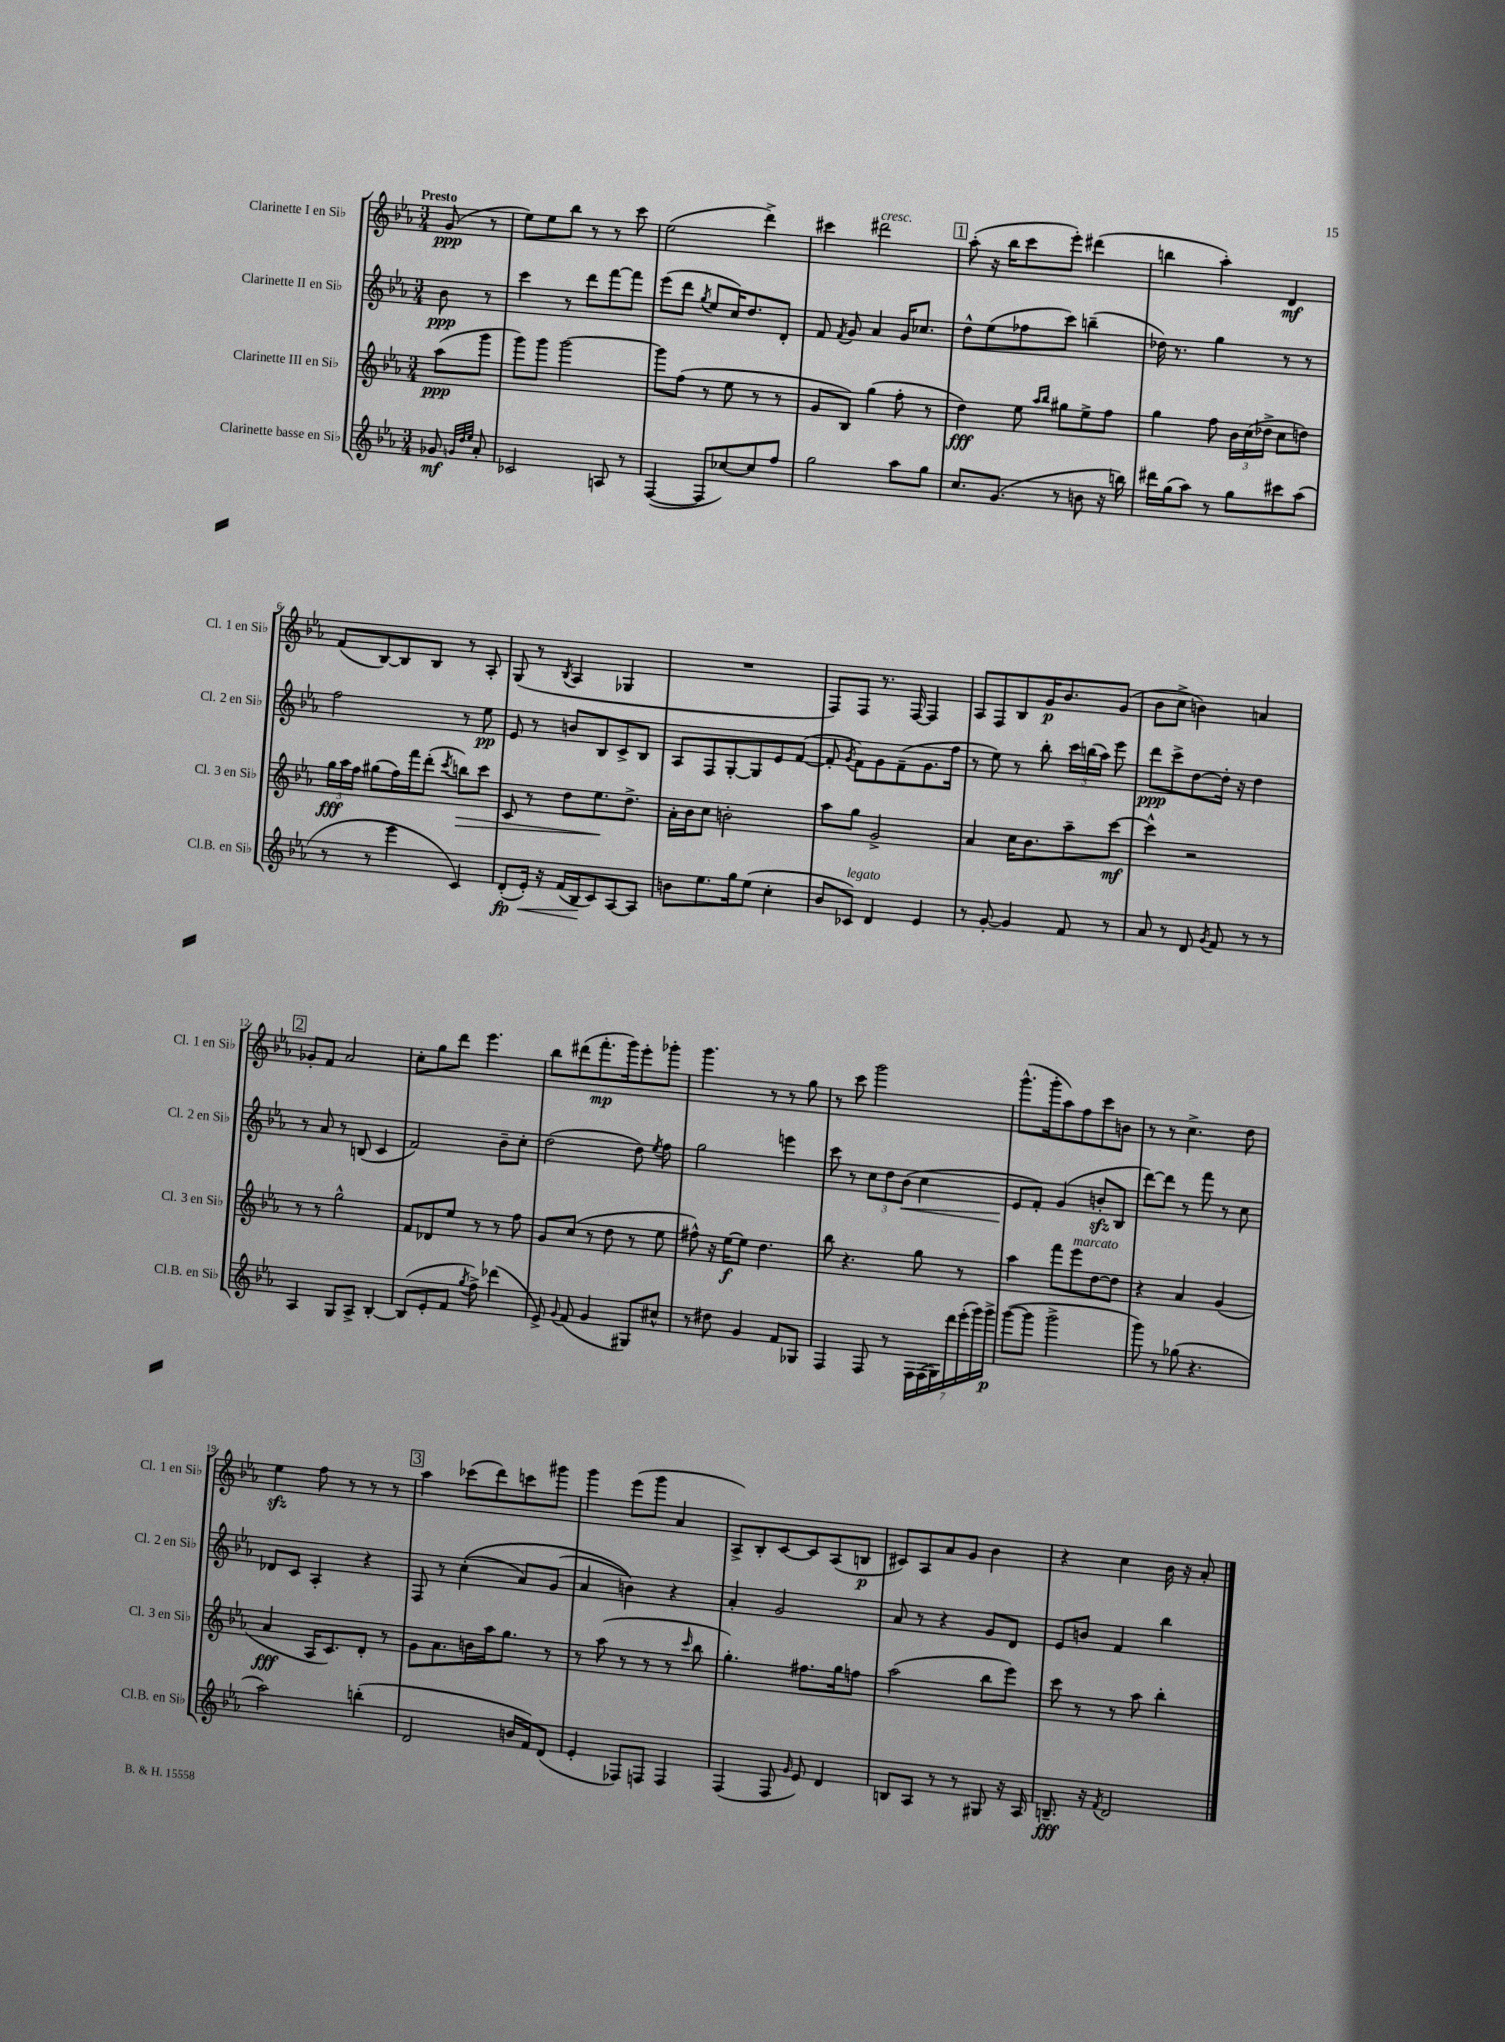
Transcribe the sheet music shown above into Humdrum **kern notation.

**kern	**dynam	**kern	**dynam	**kern	**dynam	**kern	**dynam
*part4	*part4	*part3	*part3	*part2	*part2	*part1	*part1
*staff4	*staff4	*staff3	*staff3	*staff2	*staff2	*staff1	*staff1
*I"Clarinette basse en Si♭	*	*I"Clarinette III en Si♭	*	*I"Clarinette II en Si♭	*	*I"Clarinette I en Si♭	*
*I'Cl.B. en Si♭	*	*I'Cl. 3 en Si♭	*	*I'Cl. 2 en Si♭	*	*I'Cl. 1 en Si♭	*
*clefG2	*	*clefG2	*	*clefG2	*	*clefG2	*
*k[b-e-a-]	*	*k[b-e-a-]	*	*k[b-e-a-]	*	*k[b-e-a-]	*
*M3/4	*	*M3/4	*	*M3/4	*	*M3/4	*
=	=	=	=	=	=	=	=
!	!	!	!	!	!	!LO:TX:a:B:t=Presto	!
8g-X/	mf	(8aa-\L	ppp	8b-\	ppp	(8g/	ppp
32qqgn/LLL	.	.	.	.	.	.	.
32qqdd/	.	.	.	.	.	.	.
32qqee-/JJJ	.	.	.	.	.	.	.
8a-'/	.	8ggg\J	.	8r	.	8r	.
=1	=1	=1	=1	=1	=1	=1	=1
2c-X/	.	8ggg\L)	.	4ccc\	.	8ee-\L)	.
.	.	8ggg\J	.	.	.	8ee-\	.
.	.	[2ggg\	.	8r	.	8bb-\J	.
.	.	.	.	8ddd\L	.	8r	.
8An/	.	.	.	[8fff\	.	8r	.
8r	.	.	.	8fff\J]	.	8ccc\	.
=2	=2	=2	=2	=2	=2	=2	=2
([4F/	.	8ggg\L]	.	(8eee-\L	.	(2ee-\	.
.	.	(8ff\J	.	8ddd\J	.	.	.
.	.	.	.	8qgg/	.	.	.
8F/L]	.	8r	.	8ee-/L	.	.	.
[8cc-X/)	.	8ee-\	.	16cc/K)	.	.	.
.	.	.	.	8.dd/	.	.	.
8cc-/]	.	8r	.	.	.	4ddd^\)	.
8ff/J	.	8r	.	8d'/J	.	.	.
=3	=3	=3	=3	=3	=3	=3	=3
2gg\	.	8g/L	.	8f/	.	4ccc#X\	.
.	.	.	.	8qf/	.	.	.
.	.	8B-/J)	.	8g/	.	.	.
!	!	!	!	!	!	!LO:TX:a:i:t=cresc.	!
.	.	(4gg\	.	4a-/	.	2ddd#X\	.
8aa-\L	.	8ff'\	.	16g/KL	.	.	.
.	.	.	.	8.cc-X/J	.	.	.
8gg\J	.	8r	.	.	.	.	.
!!LO:REH:place=s1:t=1
=4	=4	=4	=4	=4	=4	=4	=4
8.cc/L	.	4dd\)	fff	8dd^^\L	.	(8aa-'\	.
.	.	.	.	(8ee-\	.	16r	.
(8.g/J	.	.	.	.	.	16bb-\KL	.
.	.	8ee-\	.	8ff-X\	.	8ccc\	.
.	.	16qqaa-/LL	.	.	.	.	.
.	.	16qqbb-/JJ	.	.	.	.	.
8r	.	8gg#X\L	.	8ccc\J)	.	8eee-'\J)	.
8bn\	.	8ee-^\	.	(4bbn~\	.	(4ddd#X\	.
16r	.	8ff\J	.	.	.	.	.
16bbn\)	.	.	.	.	.	.	.
=5	=5	=5	=5	=5	=5	=5	=5
16ddd#X\LL	.	4gg\	.	16dd-X\)	.	4bbn\	.
(16gg\J	.	.	.	8.r	.	.	.
8aa-\J)	.	.	.	.	.	.	.
8r	.	8ff\	.	4gg\	.	4aa-'\)	.
8gg\L	.	24b-\LL	.	.	.	.	.
.	.	(24cc\	.	.	.	.	.
.	.	24dd-X^\JJ	.	.	.	.	.
8ccc#X\	.	8cc\L	.	8r	.	4d/	mf
(8aa-\J	.	8ddn\J)	.	8r	.	.	.
!!LO:LB:g=z
=6	=6	=6	=6	=6	=6	=6	=6
8r	.	24gg\LL	fff	2ff\	.	(8f/L	.
.	.	24aa-\	.	.	.	.	.
.	.	24ff\JJ	.	.	.	.	.
8r	.	(8gg#X\L	.	.	.	[8B-/)	.
4eee-\	.	16ff\L)	.	.	.	8B-/]	.
.	.	16fff\J	.	.	.	.	.
.	.	(8ddd'\J	.	.	.	8B-/J	.
.	.	8qccc/	.	.	.	.	.
!	!	!	!LO:HP:b	!	!	!	!
4c/)	.	8bbn\L)	>	8r	.	8r	.
.	.	8ccc\J	.	8ee-\	pp	8A-'/	.
=7	=7	=7	=7	=7	=7	=7	=7
(8d'/L	fp	8c/	.	8e-/	.	(8G/	.
!	!LO:HP:b	!	!	!	!	!	!
16e-'/Jk)	<	8r	.	8r	.	8r	.
16r	.	.	.	.	.	.	.
.	.	.	.	.	.	8qB-/	.
(16f/LL	.	8dd\L	.	8bn/L	.	4A-/	.
16B-/J	.	.	.	.	.	.	.
8c/)	[	8.ee-\	.	8B-/	.	.	.
[8A-/	.	.	.	8c^/	.	4G-X/	.
.	.	8.dd^\J	]	.	.	.	.
8A-/J]	.	.	.	8B-/J	.	.	.
=8	=8	=8	=8	=8	=8	=8	=8
8bn\L	.	16a-'\LL	.	8A-/L	.	2.r	.
.	.	16b-\J	.	.	.	.	.
8.ee-\	.	8cc\J	.	8F/	.	.	.
.	.	2bn'\	.	[8G'/	.	.	.
16gg\k	.	.	.	.	.	.	.
(8ee-\J	.	.	.	8G/]	.	.	.
4cc'\	.	.	.	8e-/	.	.	.
.	.	.	.	([8f/J	.	.	.
=9	=9	=9	=9	=9	=9	=9	=9
8b-/L	.	8aa-\L	.	8f'/]	.	8F/L)	.
.	.	.	.	8qg/	.	.	.
!LO:TX:a:i:t=legato	!	!	!	!	!	!	!
8c-X/J)	.	8gg\J	.	8f\L)	.	8F/J	.
4d/	.	2g^/	.	8g\	.	8.r	.
.	.	.	.	(8f~\	.	.	.
.	.	.	.	.	.	[16F/	.
4e-/	.	.	.	8.g\	.	4F/]	.
.	.	.	.	16ff\Jk	.	.	.
=10	=10	=10	=10	=10	=10	=10	=10
8r	.	4a-/	.	8r	.	8A-/L	.
[8g'/	.	.	.	8ee-\)	.	8F/	.
4g/]	.	16cc\KL	.	8r	.	8B-/	.
.	.	8.b-\	.	.	.	.	.
.	.	.	.	8bb-'\	.	16g/K	p
.	.	.	.	.	.	8.b-/	.
8f/	.	8aa-~\	.	24ccc\LL	.	.	.
.	.	.	.	(24bbn\	.	.	.
.	.	.	.	24aa-\JJ)	.	.	.
8r	.	[8ccc\J	mf	8eee-\	.	(8g/J	.
=11	=11	=11	=11	=11	=11	=11	=11
8a-/	.	4ccc^^\]	.	8ddd\L	ppp	8b-\L	.
8r	.	.	.	8ccc^\	.	8cc^\J	.
8d/	.	2r	.	[8dd\	.	4bn\)	.
8qg/	.	.	.	.	.	.	.
8f/	.	.	.	16dd'\Jk]	.	.	.
.	.	.	.	16r	.	.	.
8r	.	.	.	4dd\	.	4an/	.
8r	.	.	.	.	.	.	.
!!LO:LB:g=z
!!LO:REH:place=s1:t=2
=12	=12	=12	=12	=12	=12	=12	=12
4A-/	.	8r	.	8r	.	8g-X'/L	.
.	.	8r	.	8a-/	.	8f/J	.
8G/L	.	2gg^^\	.	8r	.	2a-/	.
8A-^/J	.	.	.	(8Bn/	.	.	.
[4B-'/	.	.	.	4c/	.	.	.
=13	=13	=13	=13	=13	=13	=13	=13
(8B-/L]	.	8f/L	.	2f/)	.	8cc'\L	.
8e-'/	.	8d-X/	.	.	.	8gg\	.
8f/J	.	8ee-/J	.	.	.	8ddd\J	.
8qgg/	.	.	.	.	.	.	.
8ff^\)	.	8r	.	.	.	4.eee-\	.
(4ddd-X\	.	8r	.	8b-~\L	.	.	.
.	.	8ff\	.	8cc'\J	.	.	.
=14	=14	=14	=14	=14	=14	=14	=14
8e-^/)	.	8g/L	.	(2dd\	.	8bb-\L	.
8qqg/	.	.	.	.	.	.	.
(8f/	.	(8cc/J	.	.	.	(8ddd#X\	.
4g/	.	8r	.	.	.	8.fff'\	mp
.	.	8dd\	.	.	.	.	.
.	.	.	.	.	.	16ggg\k)	.
8G#X/L)	.	8r	.	8dd\)	.	8eee-'\	.
.	.	.	.	8qee-/	.	.	.
8cc#X^^/J	.	8ee-\	.	8ff\	.	8ggg-X'\J	.
=15	=15	=15	=15	=15	=15	=15	=15
8r	.	8ff#X^^\)	.	2gg\	.	4.ggg\	.
8dd#X\	.	16r	.	.	.	.	.
.	.	[16ee-\KL	f	.	.	.	.
4g/	.	8ee-\J]	.	.	.	.	.
.	.	4.dd\	.	.	.	8r	.
8f/L	.	.	.	4eeen\	.	8r	.
8G-X/J	.	.	.	.	.	8gg\	.
=16	=16	=16	=16	=16	=16	=16	=16
4F/	.	8bb-\	.	8ccc\	.	8r	.
.	.	4.r	.	8r	.	8ccc\	.
8F/	.	.	.	12cc\L	.	2ggg\	.
.	.	.	.	12dd\	.	.	.
8r	.	.	.	.	.	.	.
!	!	!	!	!	!LO:HP:b	!	!
.	.	.	.	(12b-\J	<	.	.
28F\LL	.	8gg\	.	4cc\	.	.	.
(28F\	.	.	.	.	.	.	.
28G\)	.	.	.	.	.	.	.
28ddd\	.	.	.	.	.	.	.
.	.	8r	.	.	.	.	.
(28eee-'\	.	.	.	.	.	.	.
28ggg\)	.	.	.	.	.	.	.
28ggg^\JJ	p	.	.	.	.	.	.
=17	=17	=17	=17	=17	=17	=17	=17
([8ggg\L	.	4aa-\	.	8e-/L	.	(8.ggg^^\L	.
8ggg\J]	.	.	.	8f'/J)	[	.	.
.	.	.	.	.	.	16ggg'\k	.
2ggg^\	.	8fff\L	.	(4g/	.	8aa-\)	.
!	!	!LO:TX:a:i:t=marcato	!	!	!	!	!
.	.	8eee-\	.	.	.	8ff\	.
.	.	[8dd\	.	8bnzz'/L	.	8ccc\	.
.	.	8dd\J]	.	8B-/J	.	8bn\J	.
=18	=18	=18	=18	=18	=18	=18	=18
8ggg\)	.	4r	.	[8ddd\L)	.	8r	.
8r	.	.	.	8ddd\J]	.	8r	.
(8gg-X\	.	4a-/	.	8r	.	4.cc^\	.
4.r	.	.	.	8fff\	.	.	.
.	.	(4g/	.	8r	.	.	.
.	.	.	.	8cc\	.	8dd\	.
!!LO:LB:g=z
=19	=19	=19	=19	=19	=19	=19	=19
2aa-\)	.	4a-/	fff	8d-X/L	.	4ee-zz\	.
.	.	.	.	8c/J	.	.	.
.	.	16A-/KL	.	4A-'/	.	8ff\	.
.	.	8.c/)	.	.	.	.	.
.	.	.	.	.	.	8r	.
(4bbn'\	.	8d'/J	.	4r	.	8r	.
.	.	8r	.	.	.	8r	.
!!LO:REH:place=s1:t=3
=20	=20	=20	=20	=20	=20	=20	=20
2d/	.	8g\L	.	8F/	.	4aa-\	.
.	.	8.a-\	.	8r	.	.	.
.	.	.	.	((4cc'\	.	(8ccc-X\L	.
.	.	16bn\L	.	.	.	.	.
.	.	16aa-\J	.	.	.	8ddd\)	.
.	.	8.gg\J	.	.	.	.	.
16bn/LL	.	.	.	8a-/L)	.	8cccn\	.
16f/J)	.	.	.	.	.	.	.
(8d/J	.	8r	.	(8g/J	.	8ggg#X\J	.
=21	=21	=21	=21	=21	=21	=21	=21
4e-'/	.	8r	.	4a-/	.	4ggg\	.
.	.	(8aa-\	.	.	.	.	.
8F-X/L)	.	8r	.	4bn\))	.	(8eee-\L	.
8Fn/J	.	8r	.	.	.	8ggg\J	.
4F/	.	8r	.	4r	.	4a-/	.
.	.	16qqccc/	.	.	.	.	.
.	.	8bb-\	.	.	.	.	.
=22	=22	=22	=22	=22	=22	=22	=22
(4F/	.	4.gg'\)	.	4a-'/	.	8A-^/L)	.
.	.	.	.	.	.	8B-'/	.
8F/	.	.	.	2g/	.	[8c/	.
16qqg/	.	.	.	.	.	.	.
8e-/)	.	8.ff#X\L	.	.	.	8c/]	.
4d/	.	.	.	.	.	(8A-/	.
.	.	16gg\k	.	.	.	.	.
.	.	8ffn\J	.	.	.	8Bn/J	p
=23	=23	=23	=23	=23	=23	=23	=23
8Bn/L	.	(2aa-\	.	8a-/	.	8c#X/L)	.
8A-/J	.	.	.	8r	.	8A-/	.
8r	.	.	.	4r	.	8a-/	.
8r	.	.	.	.	.	8g/J	.
8G#X/	.	8bb-\L	.	8g/L	.	4b-\	.
16r	.	8eee-\J)	.	8d/J	.	.	.
16A-/	.	.	.	.	.	.	.
=24	=24	=24	=24	=24	=24	=24	=24
8.Bn~/	fff	8ccc\	.	8e-/L	.	4r	.
.	.	8r	.	8bn/J	.	.	.
16r	.	.	.	.	.	.	.
8qf/	.	.	.	.	.	.	.
2d/	.	8r	.	4f/	.	4cc\	.
.	.	8aa-\	.	.	.	.	.
.	.	4bb-'\	.	4bb-\	.	16b-\	.
.	.	.	.	.	.	16r	.
.	.	.	.	.	.	8a-'/	.
==	==	==	==	==	==	==	==
*-	*-	*-	*-	*-	*-	*-	*-
